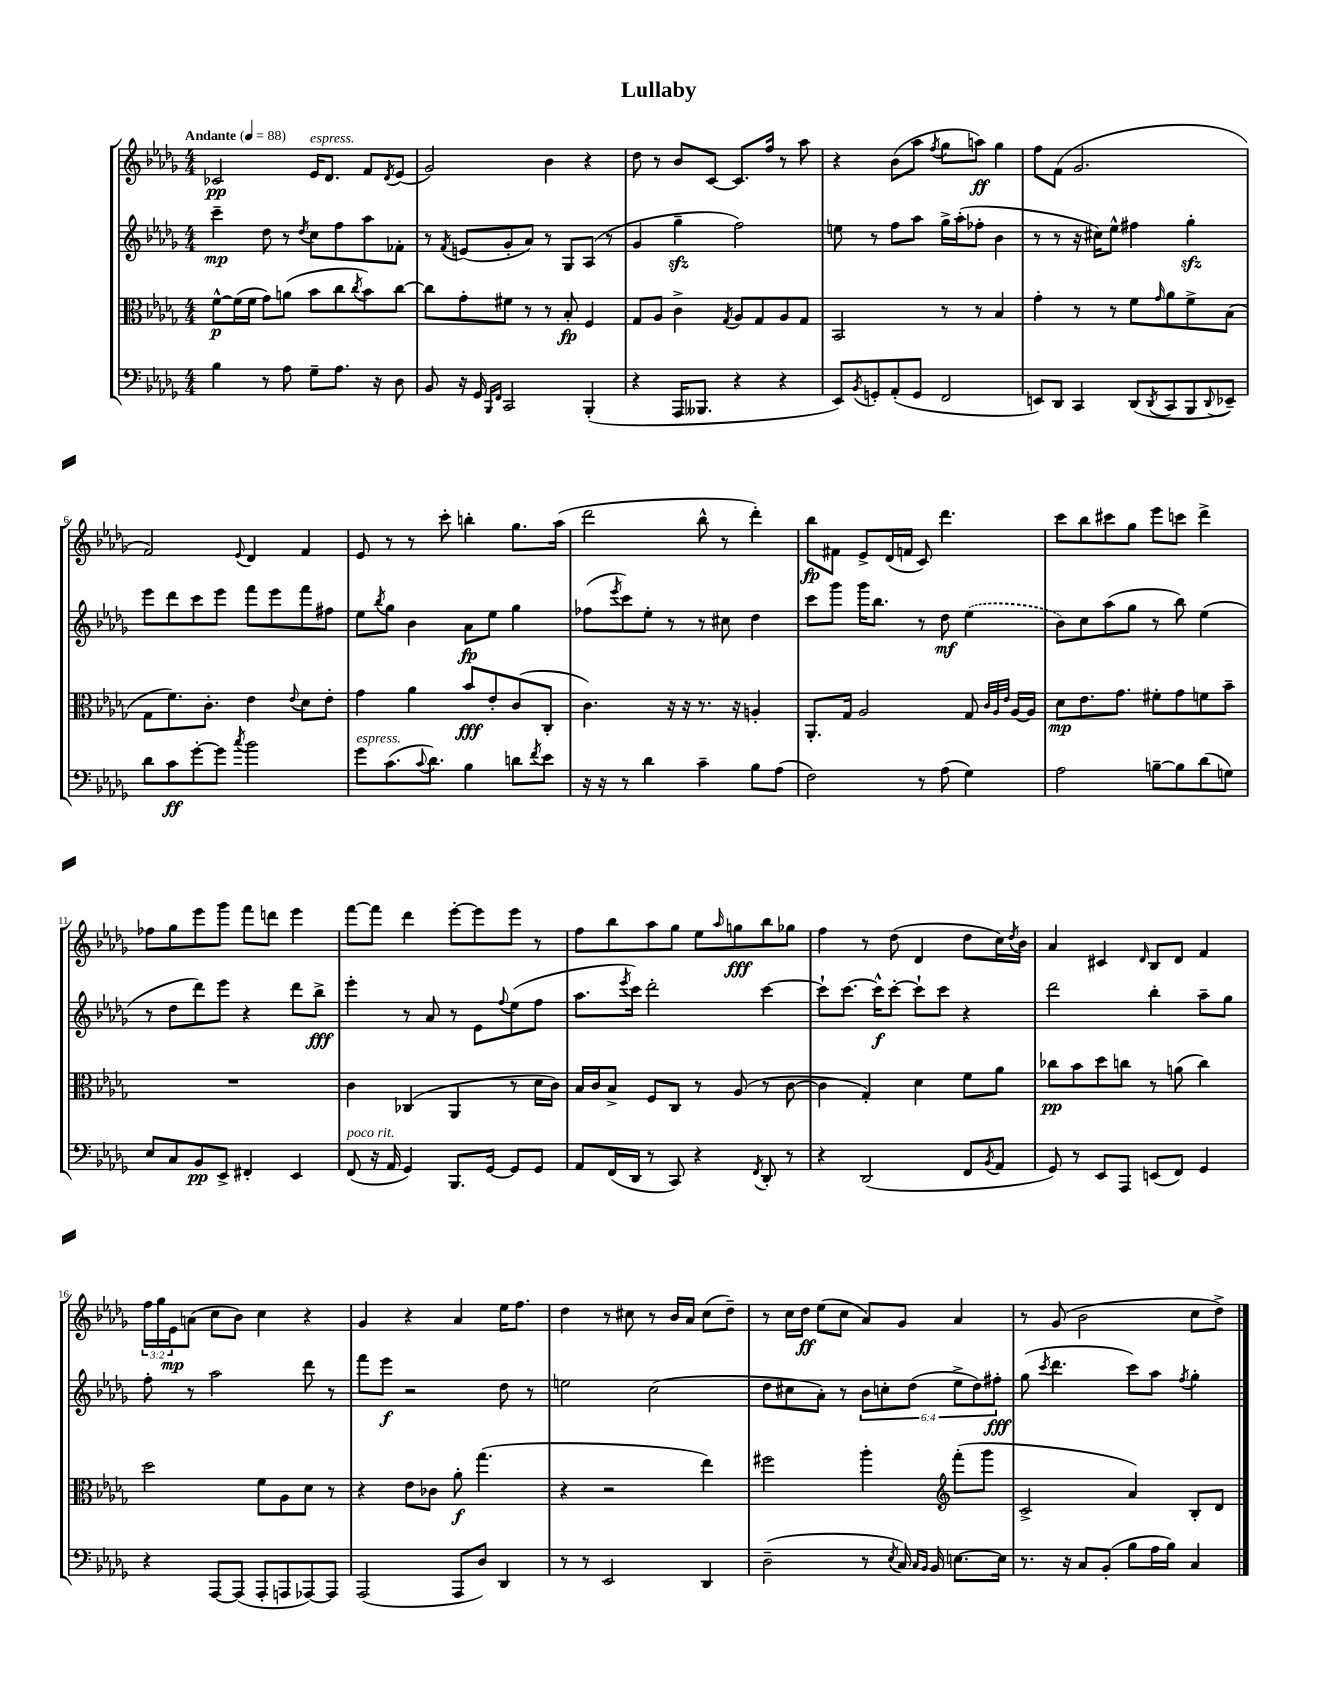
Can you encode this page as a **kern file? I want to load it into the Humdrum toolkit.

**kern	**kern	**kern	**kern
*staff4	*staff3	*staff2	*staff1
*clefF4	*clefC3	*clefG2	*clefG2
*k[b-e-a-d-g-]	*k[b-e-a-d-g-]	*k[b-e-a-d-g-]	*k[b-e-a-d-g-]
*M4/4	*M4/4	*M4/4	*M4/4
*MM88	*MM88	*MM88	*MM88
4B-\	[8f^^\L	4ccc~\	2c-/
.	(16f\]L	.	.
.	16f\JJ	.	.
8r	8g-\L)	8dd-\	.
8A-\	(8a\J	8r	.
.	.	8qdd-/	.
8G-~\L	8b-\L	8cc\L	16e-/LK
.	.	.	8.d-/J
8.A-\J	8cc\	8ff\	.
.	8qcc/	.	.
.	8b-\)	8aa-\	8f/L
16r	.	.	.
.	.	.	8qd-/
8D-\	[8cc\J	8f-'\J	(8e-/J
=	=	=	=
8BB-/	8cc\]L	8r	2g-/)
.	.	8qf/	.
16r	8g-'\	(8e/L	.
16GG-/	.	.	.
16qqBBB-/LL	.	.	.
16qqFF/JJ	.	.	.
2CC/	8f#\J	8g-'/	.
.	8r	8a-/J)	.
.	8r	8r	4b-\
.	8B-'/	8G-/L	.
(4BBB-'/	4F/	(8A-/J	4r
.	.	8r	.
=	=	=	=
4r	8G-/L	4g-/	8dd-\
.	8A-/J	.	8r
16AAA-/LK	4c^\	4gg-~\	8b-/L
8.BBB--/J	.	.	.
.	.	.	[8c/J
.	8qG-/	.	.
4r	8A-/L	2ff\)	8.c/]L
.	8G-/	.	.
.	.	.	16ff/Jk
4r	8A-/	.	8r
.	8G-/J	.	8aa-\
=	=	=	=
8EE-/L)	2BB-/	8ee\	4r
8qBB-/	.	.	.
8GG'/	.	8r	.
(8AA-'/	.	8ff\L	(8b-\L
8GG/J	.	8aa-\J	8aa-\J
.	.	.	8qff/
2FF/	8r	16gg-^\LL	8gg-\L
.	.	(16aa-'\J	.
.	8r	8ff-'\J	8aa\J)
.	4B-/	4b-\	4gg-\
=	=	=	=
8EE/L)	4g-'\	8r	8ff\L
8DD-/J	.	8r	(8f\J
4CC/	8r	16r	2.g-/
.	.	16cc#\LK)	.
.	8r	8ee-^^\J	.
(8DD-/L	8f\L	4ff#\	.
8qDD-/	16qqg-/	.	.
8CC/	8a-\	.	.
8BBB-/	8f^\	4gg-'\	.
8qqDD-/	.	.	.
8EE-~/J)	(8B-\J	.	.
=	=	=	=
8d-\L	8G-\L	8eee-\L	2f/)
8c\	8.f\)	8ddd-\	.
[8g-'\	.	8ccc\	.
.	8.c'\J	.	.
8g-\]J	.	8eee-\J	.
8qcc/	.	.	8qqe-/
2b-\	4e-\	8fff\L	4d-/
.	.	8eee-\	.
.	8qqe-/	.	.
.	8d-\L	8fff\	4f/
.	8e-'\J	8ff#\J	.
=	=	=	=
8g-\L	4g-\	8ee-\L	8e-/
.	.	8qbb-/	.
(8.c\	.	8gg-\J	8r
.	4a-\	4b-\	8r
8qqc/	.	.	.
8.d-\J)	.	.	.
.	.	.	8ccc'\
4B-\	8b-/L	8a-\L	4bb'\
.	8e-'/	8ee-\J	.
8d\L	(8c/	4gg-\	8.gg-\L
8qf/	.	.	.
8e-\J	8C'/J	.	.
.	.	.	(16aa-\Jk
=	=	=	=
16r	4.c\)	(8ff-\L	2ddd-\
16r	.	.	.
.	.	8qeee-/	.
8r	.	8ccc\)	.
4d-\	.	8ee-'\J	.
.	16r	8r	.
.	16r	.	.
4c~\	8.r	8r	8bb-^^\
.	.	8cc#\	8r
.	16r	.	.
8B-\L	4A'/	4dd-\	4ddd-'\)
(8A-\J	.	.	.
=	=	=	=
2F\)	8.AA-'/L	8ccc\L	8bb-\L
.	.	8ggg-\J	8f#\J
.	16G-/Jk	.	.
.	2A-/	16ggg-\LK	8e-^/L
.	.	8.bb-\J	.
.	.	.	(16d-/L
.	.	.	16f/JJ
8r	.	8r	8c/)
(8A-\	.	8dd-\	4.ddd-\
4G-\)	8G-/	(4ee-\	.
.	32qqc/LLL	.	.
.	32qqA-/	.	.
.	32qqe-/JJJ	.	.
.	[16A-/LL	.	.
.	16A-/]JJ	.	.
=	=	=	=
2A-\	8d-\L	8b-\L)	8ccc\L
.	8.e-\	8cc\	8bb-\
.	.	(8aa-\	8ccc#\
.	8.g-\J	.	.
.	.	8gg-\J	8gg-\J
[8B~\L	8f#'\L	8r	8eee-\L
8B\]	8g-\	8bb-\)	8ccc\J
(8d-\	8f\	(4ee-\	4ddd-^\
8G\J)	8b-~\J	.	.
=	=	=	=
8E-/L	1r	8r	8ff-\L
8C/	.	8dd-\L	8gg-\
8BB-/	.	8ddd-\)	8eee-\
8EE-^/J	.	8eee-\J	8ggg-\J
4FF#'/	.	4r	8fff\L
.	.	.	8ddd\J
4EE-/	.	8ddd-\L	4eee-\
.	.	8bb-^\J	.
=	=	=	=
(8FF/	4c\	4eee-'\	[8fff\L
16r	.	.	8fff\]J
16AA-/	.	.	.
4GG-/)	(4C-/	8r	4ddd-\
.	.	8a-/	.
8.BBB-/L	4AA-/	8r	[8eee-'\L
.	.	8e-\L	8eee-\]
[16GG-/Jk	.	.	.
.	.	8qqff/	.
8GG-/]L	8r	(8ee-\	8eee-\J
8GG-/J	16d-\LL	8ff\J	8r
.	16c\JJ)	.	.
=	=	=	=
8AA-/L	16B-/LL	8.aa-\L	8ff\L
.	16c/J	.	.
(16FF/L	8B-^/J	.	8bb-\
.	.	8qeee-/	.
16DD-/JJ	.	16ccc\Jk)	.
8r	8F/L	2ddd-'\	8aa-\
8CC/)	8C/J	.	8gg-\J
4r	8r	.	8ee-\L
.	.	.	16qqaa-/
.	(8A-/	.	8gg\
8qFF/	.	.	.
8DD-'/	8r	[4ccc\	8bb-\
8r	[8c\	.	8gg-\J
=	=	=	=
4r	4c\]	8ccc`\]L	4ff\
.	.	[8.ccc\J	.
(2DD-/	4G-'/)	.	8r
.	.	16ccc^^\]LK	.
.	.	[8ccc'\J	(8dd-\
.	4d-\	8ccc`\]L	4d-/
.	.	8ccc\J	.
8FF/L	8f\L	4r	8dd-\L
8qBB-/	.	.	.
8AA-/J	8a-\J	.	16cc\L)
.	.	.	8qdd-/
.	.	.	16b-\JJ
=	=	=	=
8GG-/)	8cc-\L	2ddd-\	4a-/
8r	8b-\	.	.
8EE-/L	8dd-\	.	4c#/
8AAA-/J	8cc\J	.	.
.	.	.	16qqd-/
(8EE/L	8r	4bb-'\	8B-/L
8FF/J)	(8a\	.	8d-/J
4GG-/	4cc\)	8aa-~\L	4f/
.	.	8gg-\J	.
=	=	=	=
4r	2dd-\	8ff'\	24ff\LL
.	.	.	24gg-\
.	.	.	24e-\J
.	.	8r	(8a\J
[8AAA-/L	.	2aa-\	8cc\L
(8AAA-/]J	.	.	8b-\J)
8AAA-'/L	8f\L	.	4cc\
8AAA/	8A-\	.	.
[8AAA-/)	8d-\J	8ddd-\	4r
8AAA-/]J	8r	8r	.
=	=	=	=
(2AAA-/	4r	8fff\L	4g-/
.	.	8eee-\J	.
.	8e-\L	2r	4r
.	8c-\J	.	.
8AAA-/L	8a-'\	.	4a-/
8D-/J)	(4.gg-\	.	.
4DD-/	.	8dd-\	16ee-\LK
.	.	.	8.ff\J
.	.	8r	.
=	=	=	=
8r	4r	2ee\	4dd-\
8r	.	.	.
2EE-/	2r	.	8r
.	.	.	8cc#\
.	.	(2cc\	8r
.	.	.	16b-/LL
.	.	.	16a-/JJ
4DD-/	4ee-\)	.	(8cc#\L
.	.	.	8dd-~\J)
=	=	=	=
(2D-~\	2ff#\	8dd-\L	8r
.	.	8cc#\	16cc\LL
.	.	.	16dd-\JJ
.	.	8a-'\J)	(8ee-\L
.	.	8r	8cc\J
8r	4aa-'\	12b-\L	8a-/L)
.	.	12cc'\	.
8qE-/	.	.	.
16C/)	.	.	8g-/J
.	.	(12dd-\J	.
16qqC/LL	.	.	.
16qqBB-/JJ	.	.	.
16BB-/	.	.	.
*	*clefG2	*	*
[8.E\L	(8fff'\L	12ee-^\L	4a-/
.	.	12dd-\)	.
.	8ggg-\J	.	.
.	.	12ff#'\J	.
16E\]Jk	.	.	.
=	=	=	=
8.r	2c^/	(8gg-\	8r
.	.	8qccc/	.
.	.	4.ddd-\	(8g-/
16r	.	.	.
8C/L	.	.	2b-\
(8BB-'/J	.	.	.
8B-\L	4a-/)	8ccc\L)	.
16A-\L	.	8aa-\J	.
16B-\JJ)	.	.	.
.	.	8qff/	.
4C/	8B-'/L	4gg-'\	8cc\L
.	8d-/J	.	8dd-^\J)
==	==	==	==
*-	*-	*-	*-
